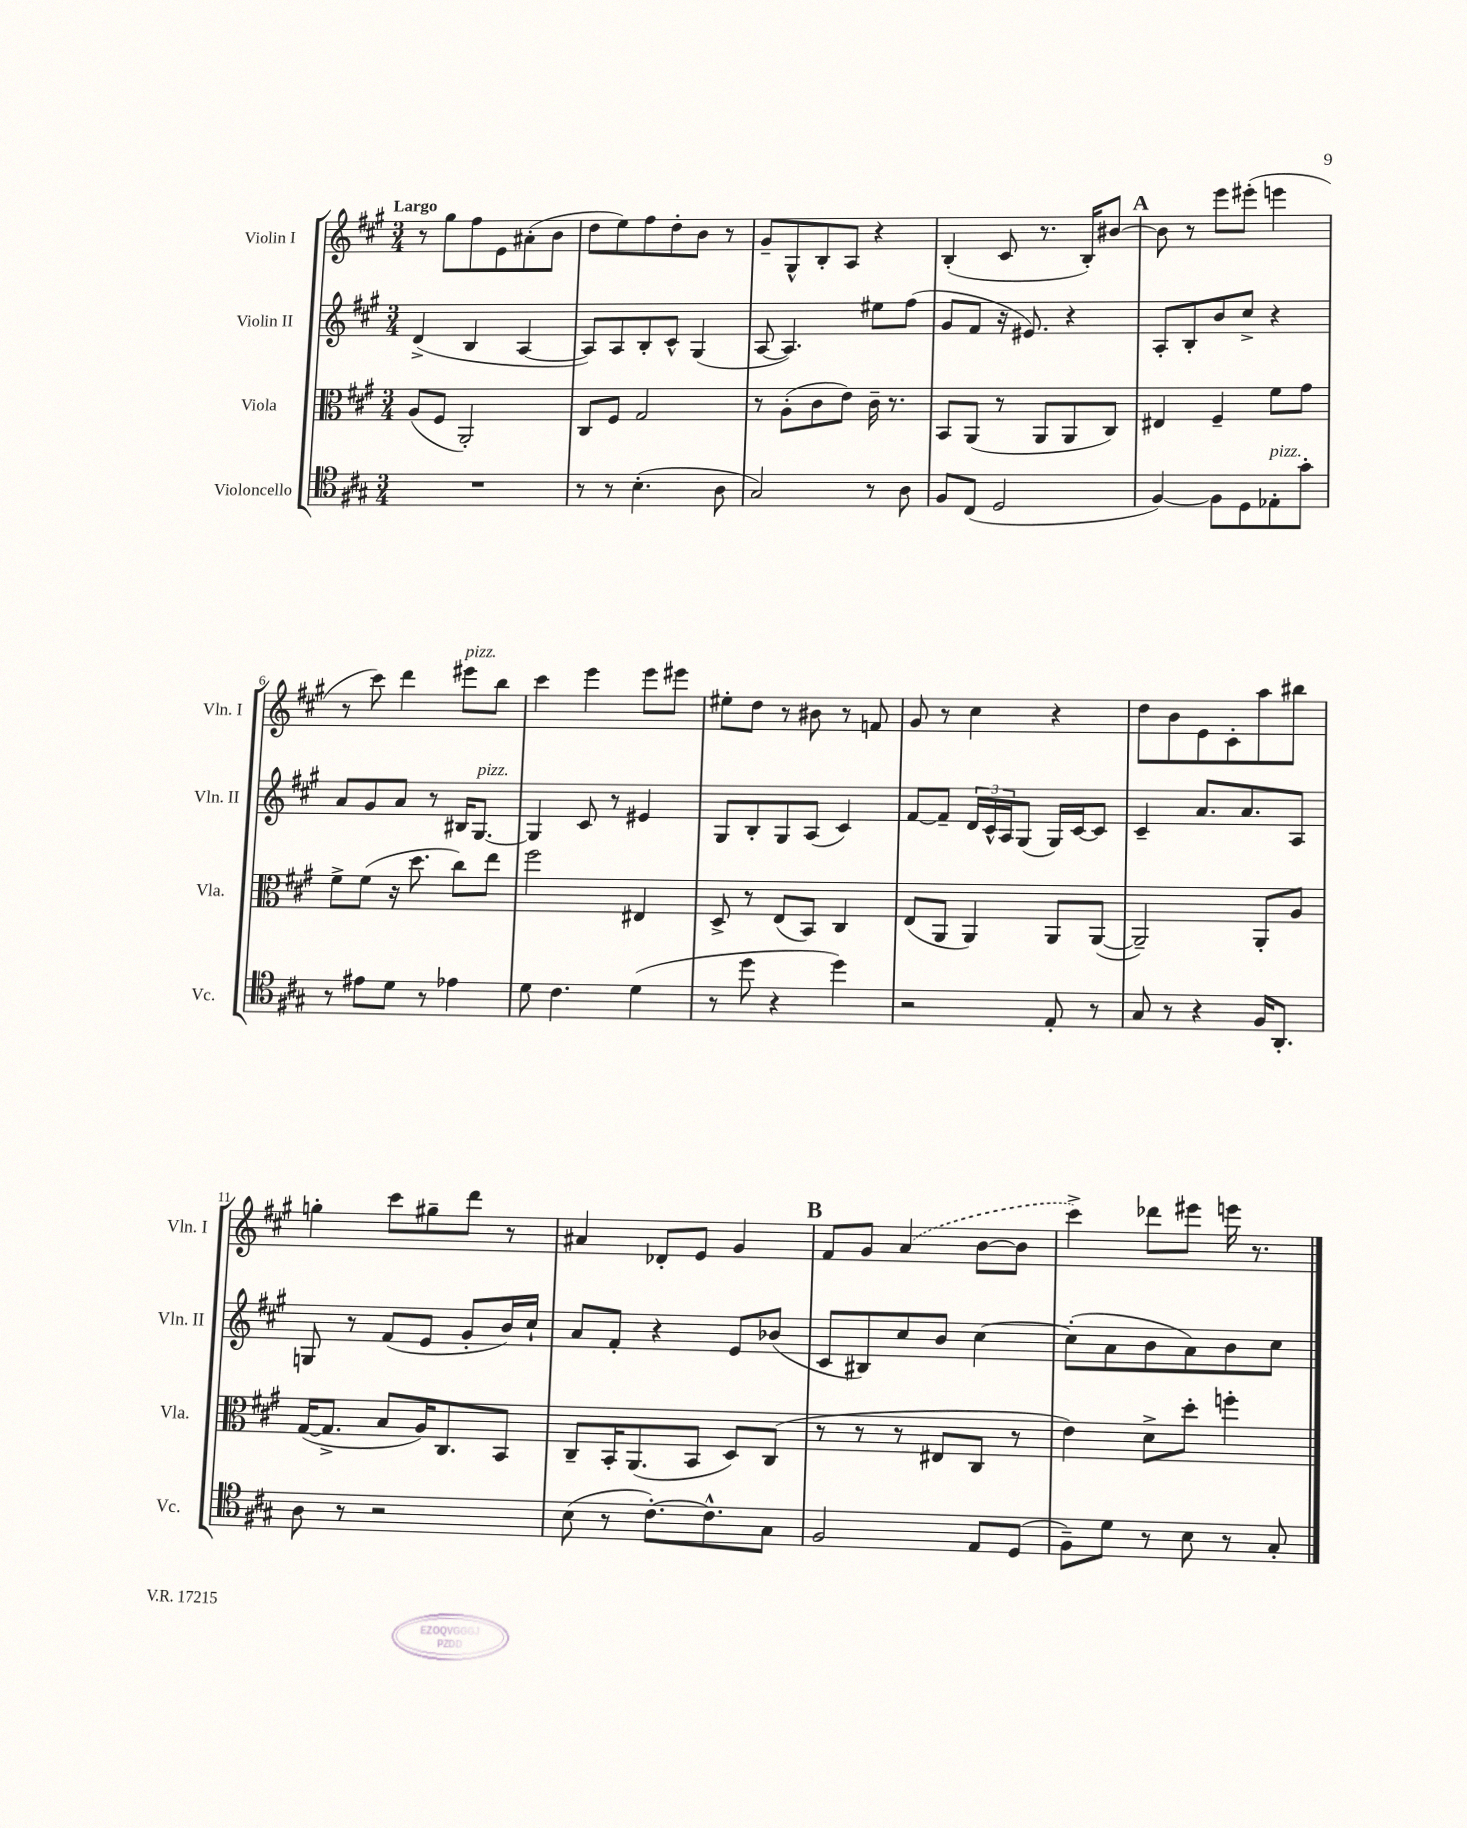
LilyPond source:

<<
\new StaffGroup <<
\new Staff = "s0" \with { instrumentName = "Violin I" shortInstrumentName = "Vln. I" } {
    \clef treble \key a \major \numericTimeSignature \time 3/4 \tempo "Largo"
    r8 gis''8 fis''8 e'8 ais'8-.( b'8 |
    d''8 e''8) fis''8 d''8-. b'8 r8 |
    gis'8-- gis8-^ b8-. a8 r4 |
    b4-.( cis'8 r8. b16-.) bis'8~ |
    \mark \markup { \bold "A" } bis'8 r8 e'''8 eis'''8-.( e'''4 |
    r8 cis'''8) d'''4 eis'''8^\markup { \italic "pizz." } b''8 |
    cis'''4 e'''4 e'''8 eis'''8 |
    eis''8-. d''8 r8 bis'8 r8 f'8 |
    gis'8 r8 cis''4 r4 |
    d''8 b'8 e'8 cis'8-. a''8 bis''8 |
    g''4-. cis'''8 gis''8-- d'''8 r8 |
    ais'4 des'8-. e'8 gis'4 |
    \mark \markup { \bold "B" } fis'8 gis'8 \once \slurDashed a'4( b'8~ b'8 |
    cis'''4->) des'''8 eis'''8 e'''16 r8. \bar "|." |
}
\new Staff = "s1" \with { instrumentName = "Violin II" shortInstrumentName = "Vln. II" } {
    \clef treble \key a \major \numericTimeSignature \time 3/4
    d'4->( b4 a4~ |
    a8) a8 b8-. cis'8-^ gis4( |
    a8~ a4.) eis''8 fis''8( |
    gis'8 fis'8 r16 eis'8.) r4 |
    \mark \markup { \bold "A" } a8-. b8-. b'8 cis''8-> r4 |
    a'8 gis'8 a'8 r8 bis16 gis8.~^\markup { \italic "pizz." } |
    gis4 cis'8 r8 eis'4 |
    gis8 b8-. gis8 a8( cis'4) |
    fis'8~ fis'8-- \tuplet 3/2 { d'16 cis'16-^ a16 } gis8( gis16) cis'16~ cis'8 |
    cis'4-- a'8. a'8. a8 |
    g8 r8 fis'8( e'8 gis'8-. b'16) cis''16-! |
    a'8 fis'8-. r4 e'8 bes'8( |
    \mark \markup { \bold "B" } cis'8 bis8) cis''8 b'8 cis''4~ |
    cis''8-.( a'8 b'8 a'8) b'8 cis''8 \bar "|." |
}
\new Staff = "s2" \with { instrumentName = "Viola" shortInstrumentName = "Vla." } {
    \clef alto \key a \major \numericTimeSignature \time 3/4
    a8( fis8 a,2-.) |
    cis8 fis8 gis2 |
    r8 a8-.( cis'8 e'8) cis'16-- r8. |
    b,8 a,8( r8 a,8 a,8 cis8) |
    \mark \markup { \bold "A" } eis4 fis4-- fis'8 gis'8 |
    fis'8-> fis'8( r16 d''8. cis''8) e''8 |
    fis''2 eis4 |
    d8-> r8 e8( b,8) cis4 |
    e8( a,8 a,4) a,8 a,8~( |
    a,2--) a,8-. a8 |
    gis16~( gis8.-> b8 a16) cis8. b,8 |
    cis8-- b,16-. a,8.( b,8 d8) cis8( |
    \mark \markup { \bold "B" } r8 r8 r8 eis8 cis8 r8 |
    e'4) d'8-> d''8-. f''4-. \bar "|." |
}
\new Staff = "s3" \with { instrumentName = "Violoncello" shortInstrumentName = "Vc." } {
    \clef tenor \key a \major \numericTimeSignature \time 3/4
    R2. |
    r8 r8 b4.-.( a8 |
    gis2) r8 a8 |
    fis8 cis8( d2 |
    \mark \markup { \bold "A" } fis4~) fis8 d8 ees8-.^\markup { \italic "pizz." } gis'8-. |
    r8 eis'8 d'8 r8 ees'4 |
    d'8 cis'4. d'4( |
    r8 d''8 r4 d''4) |
    r2 e8-. r8 |
    gis8 r8 r4 fis16 a,8.-. |
    a8 r8 r2 |
    b8( r8 cis'8.~-.) cis'8.-^ gis8 |
    \mark \markup { \bold "B" } fis2 e8 d8( |
    fis8--) d'8 r8 b8 r8 gis8-. \bar "|." |
}
>>
>>
